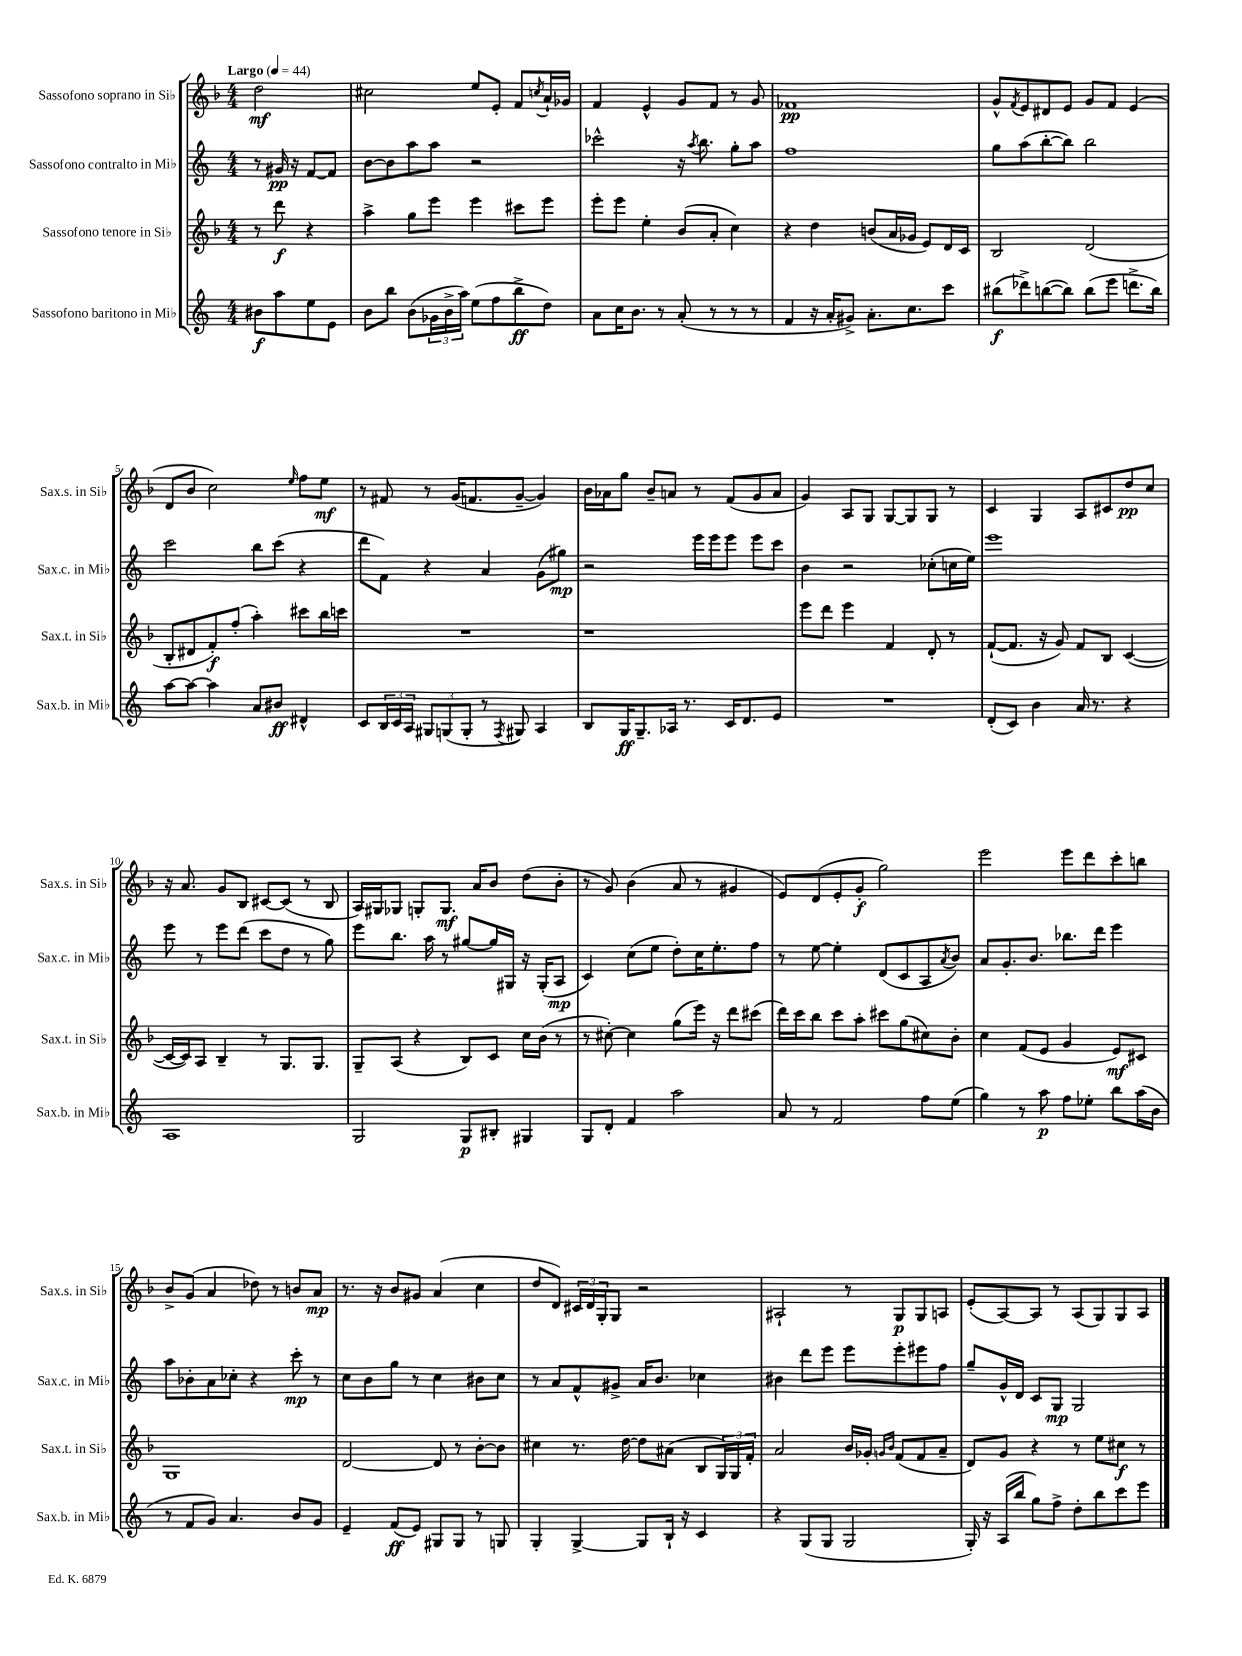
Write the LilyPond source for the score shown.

<<
\new StaffGroup <<
\new Staff = "s0" \with { instrumentName = "Sassofono soprano in Sib" shortInstrumentName = "Sax.s. in Sib" } {
    \clef treble \key f \major \numericTimeSignature \time 4/4 \partial 2 \tempo "Largo" 4 = 44
    d''2\mf |
    cis''2 e''8 e'8-. f'8 \acciaccatura { c''8 } a'16-! ges'16 |
    f'4 e'4-^ g'8 f'8 r8 g'8 |
    fes'1\pp |
    g'8-^ \acciaccatura { f'8 } e'8 dis'8 e'8 g'8 f'8 e'4( |
    d'8 bes'8 c''2) \grace { e''16 } f''8 e''8\mf |
    r8 fis'8 r8 g'16( f'8. g'8~-- g'4) |
    bes'16 aes'16 g''8 bes'8-- a'8 r8 f'8( g'8 a'8 |
    g'4) a8 g8 g8~ g8 g8 r8 |
    c'4 g4 a8 cis'8 d''8\pp c''8 |
    r16 a'8. g'8 bes8 cis'8~ cis'8( r8 bes8 |
    a16) gis16 ges8 g8-. g8.\mf a'16 bes'8 d''8( bes'8-. |
    r8 g'8) bes'4( a'8 r8 gis'4 |
    e'8) d'8( e'8-. g'8-.\f g''2) |
    e'''2 e'''8 d'''8 c'''8-. b''8 |
    bes'8-> g'8( a'4 des''8) r8 b'8 a'8\mp |
    r8. r16 bes'8 gis'8 a'4( c''4 |
    d''8 d'8) \tuplet 3/2 { cis'16 d'16 g16-. } g8 r2 |
    ais2-! r8 g8\p g8 a8 |
    e'8-.( a8~) a8 r8 a8( g8) g8 a8 \bar "|." |
}
\new Staff = "s1" \with { instrumentName = "Sassofono contralto in Mib" shortInstrumentName = "Sax.c. in Mib" } {
    \clef treble \key c \major \numericTimeSignature \time 4/4 \partial 2
    r8 gis'16\pp r16 f'8~ f'8 |
    b'8~ b'8 a''8 a''8 r2 |
    ces'''2-^ r16 \acciaccatura { a''8 } b''8. g''8-. a''8 |
    f''1 |
    g''8 a''8( b''8~-. b''8) b''2 |
    c'''2 b''8 c'''8( r4 |
    d'''8 f'8) r4 a'4 g'8( gis''8\mp) |
    r2 e'''16 e'''16 e'''8 e'''8 c'''8 |
    b'4 r2 ces''8-.( c''16 e''16) |
    e'''1 |
    e'''8 r8 e'''8 d'''8( c'''8 d''8 r8 g''8) |
    e'''8 b''8. a''16 r8 gis''8~ gis''16 gis16 r16 gis16-.( a8\mp |
    c'4) c''8( e''8 d''8-.) c''16 e''8.-. f''8 |
    r8 e''8~ e''4-. d'8( c'8 a8 \acciaccatura { a'8 } b'8) |
    a'8 g'8.-. b'8. bes''8. d'''16 e'''4 |
    a''8 bes'8-. a'8 ces''8-. r4 c'''8-.\mp r8 |
    c''8 b'8 g''8 r8 c''4 bis'8 c''8 |
    r8 a'8 f'8-^ gis'8-> a'16 b'8. ces''4 |
    bis'4 d'''8 e'''8 e'''8 e'''8-. eis'''8 f''8 |
    g''8-- g'16-^ d'16 c'8 g8\mp g2 \bar "|." |
}
\new Staff = "s2" \with { instrumentName = "Sassofono tenore in Sib" shortInstrumentName = "Sax.t. in Sib" } {
    \clef treble \key f \major \numericTimeSignature \time 4/4 \partial 2
    r8 d'''8\f r4 |
    a''4-> g''8 e'''8 e'''4 cis'''8 e'''8 |
    e'''8-. e'''8 e''4-. bes'8( a'8-. c''4) |
    r4 d''4 b'8( a'16 ges'16 e'8) d'16 c'16 |
    bes2 d'2( |
    bes8-. dis'8 f'8-.\f) f''8-.( a''4-.) cis'''8 bes''16 c'''16 |
    R1 |
    r1 |
    e'''8 d'''8 e'''4 f'4 d'8-. r8 |
    f'8~-!( f'8. r16 g'8) f'8 bes8 c'4~( |
    c'16~ c'16) a8 bes4-- r8 g8. g8. |
    g8-- a8( r4 bes8) c'8 c''16 bes'16( r8 |
    r8 cis''8~-.) cis''4 g''8( e'''16) r16 d'''8 cis'''8( |
    d'''16) c'''16 bes''8 c'''8 a''8-. cis'''8 g''8( cis''8) bes'8-. |
    c''4 f'8( e'8 g'4 e'8\mf) cis'8 |
    g1 |
    d'2~ d'8 r8 bes'8~-. bes'8 |
    cis''4 r8. d''16~ d''8 ais'8( bes8 \tuplet 3/2 { g16) g16 f'16-. } |
    a'2 bes'16 ges'16-. \grace { g'16 bes'16 } f'8( f'8 a'8-- |
    d'8) g'8 r4 r8 e''8 cis''8\f r8 \bar "|." |
}
\new Staff = "s3" \with { instrumentName = "Sassofono baritono in Mib" shortInstrumentName = "Sax.b. in Mib" } {
    \clef treble \key c \major \numericTimeSignature \time 4/4 \partial 2
    bis'8\f a''8 e''8 e'8 |
    b'8 b''8 b'8( \tuplet 3/2 { ges'16 b'16-> a''16) } e''8( f''8 b''8->\ff d''8) |
    a'8 c''16 b'8. r8 a'8-.( r8 r8 r8 |
    f'4 r16 a'16-. gis'8->) a'8.-. c''8. c'''8 |
    bis''8\f( des'''8->) b''8~( b''8) b''8( e'''8 d'''8.-> b''16) |
    a''8~ a''8~ a''4 a'8 bis'8\ff dis'4-^ |
    c'8 \tuplet 3/2 { b16 c'16 a16 } \tuplet 3/2 { gis8 g8( g8-. } r8 \acciaccatura { f8 } gis8) a4 |
    b8 g16\ff g8.-- aes16 r8. c'16 d'8. e'8 |
    R1 |
    d'8-.( c'8) b'4 a'16 r8. r4 |
    a1 |
    g2 g8\p bis8-. gis4 |
    g8 d'8-. f'4 a''2 |
    a'8 r8 f'2 f''8 e''8( |
    g''4) r8 a''8\p f''8 ees''8-. b''8 a''16( b'16 |
    r8 f'8 g'8) a'4. b'8 g'8 |
    e'4-- f'8\ff( e'8) gis8 gis8 r8 g8 |
    g4-. g4~-> g8 b16-! r16 c'4 |
    r4 g8( g8 g2 |
    g16-.) r16 a16( b''16 g''8) f''8-> d''8-. b''8 c'''8 e'''8 \bar "|." |
}
>>
>>
